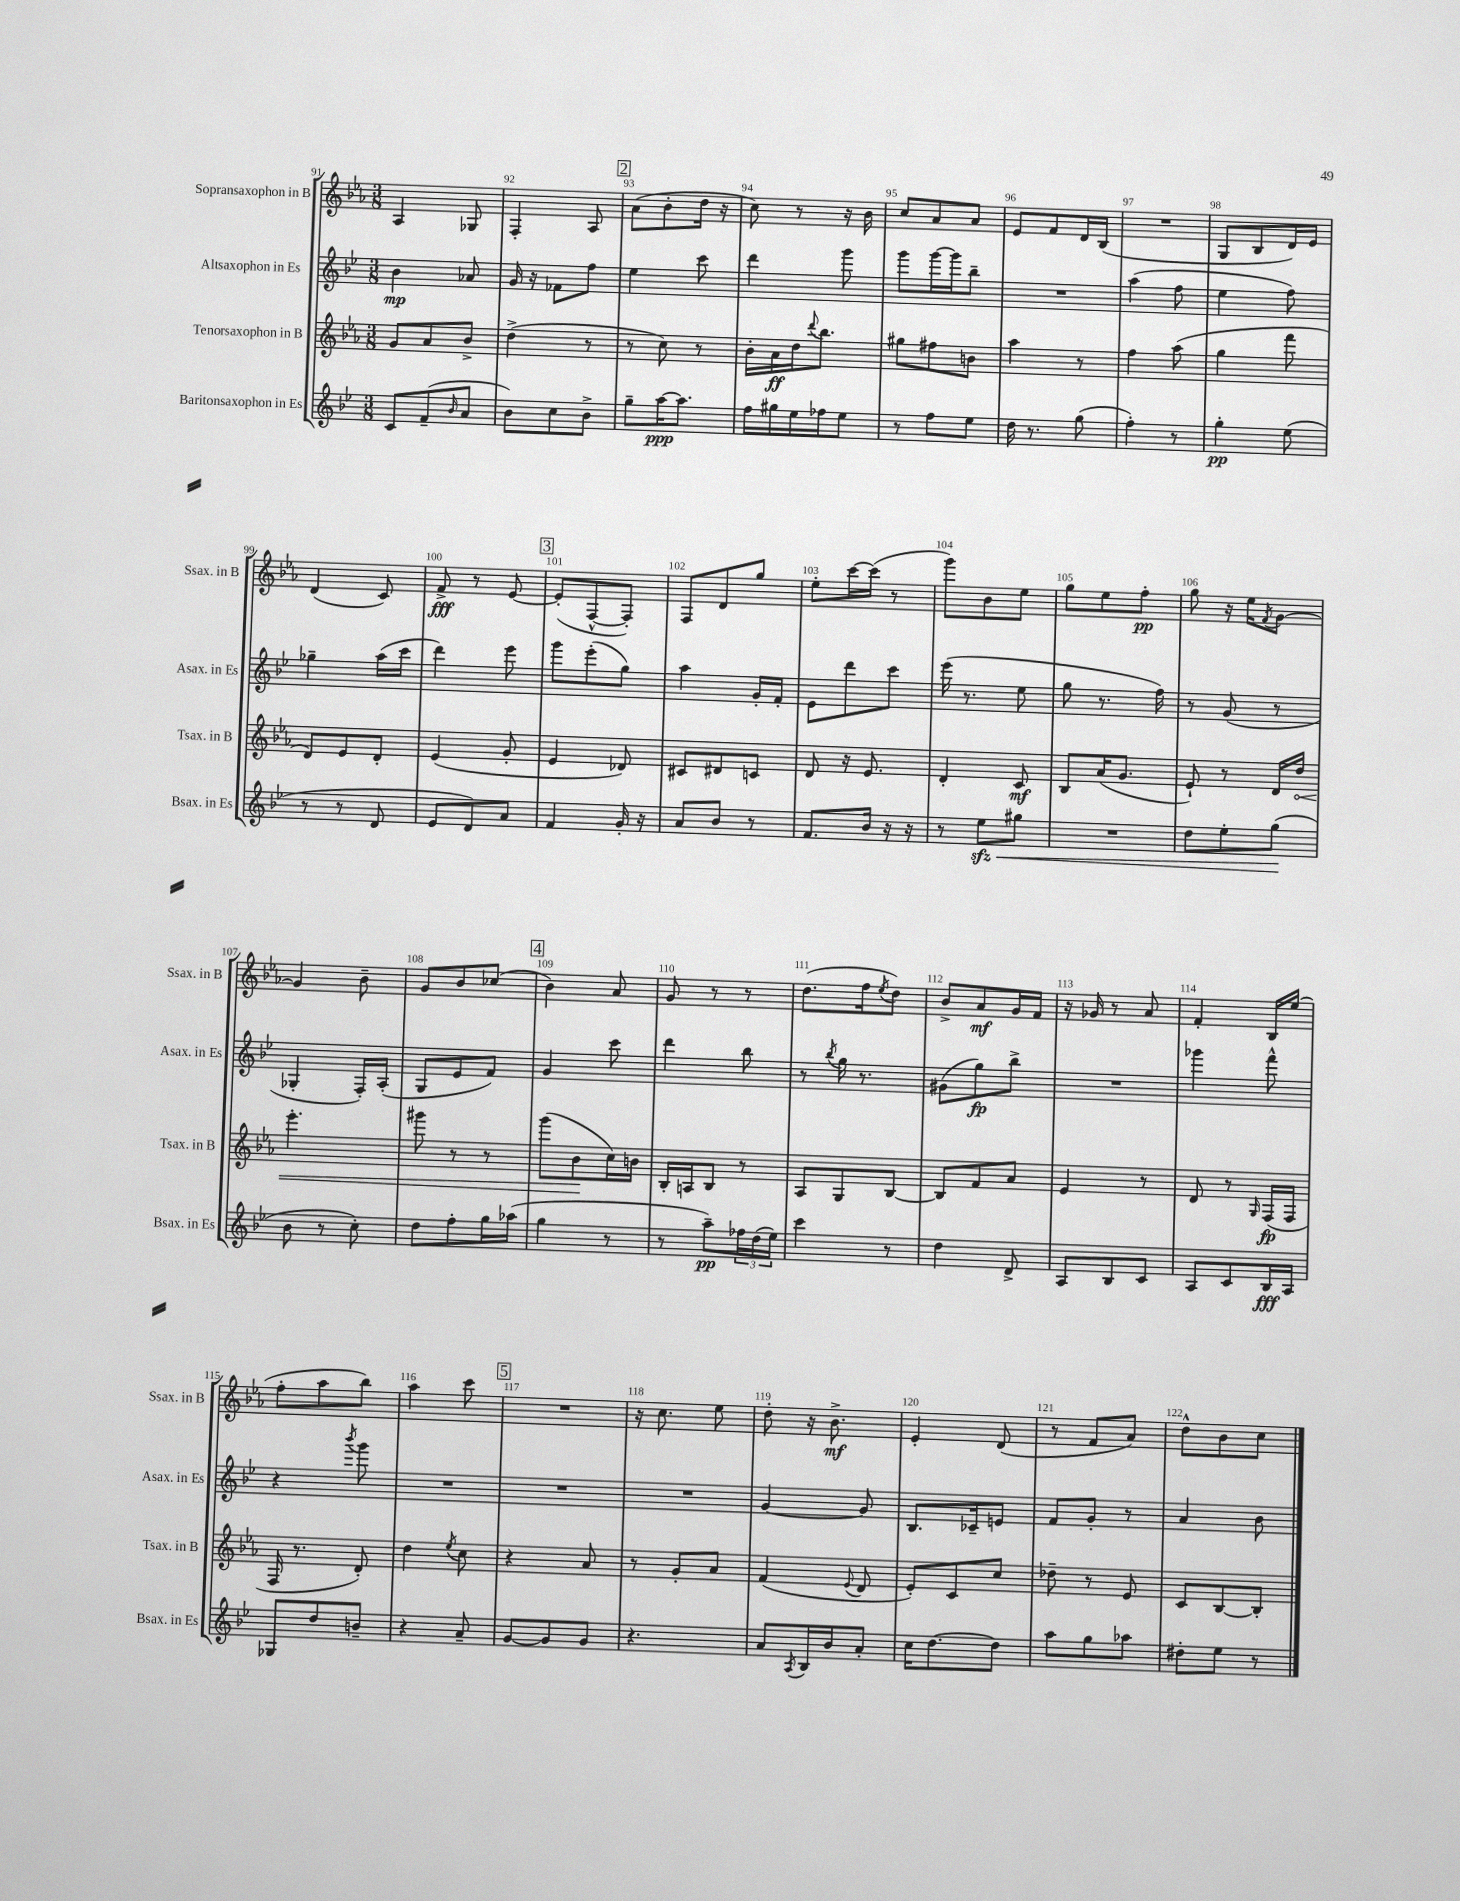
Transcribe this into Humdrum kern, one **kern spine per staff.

**kern	**dynam	**kern	**dynam	**kern	**dynam	**kern	**dynam
*part4	*part4	*part3	*part3	*part2	*part2	*part1	*part1
*staff4	*staff4	*staff3	*staff3	*staff2	*staff2	*staff1	*staff1
*I"Baritonsaxophon in Es	*	*I"Tenorsaxophon in B	*	*I"Altsaxophon in Es	*	*I"Sopransaxophon in B	*
*I'Bsax. in Es	*	*I'Tsax. in B	*	*I'Asax. in Es	*	*I'Ssax. in B	*
*clefG2	*	*clefG2	*	*clefG2	*	*clefG2	*
*k[b-e-]	*	*k[b-e-a-]	*	*k[b-e-]	*	*k[b-e-a-]	*
*M3/8	*	*M3/8	*	*M3/8	*	*M3/8	*
=91	=91	=91	=91	=91	=91	=91	=91
8c/L	.	8g/L	.	4b-\	mp	4A-/	.
(8f~/	.	8a-/	.	.	.	.	.
16qqb-/	.	.	.	.	.	.	.
8a/J	.	8b-^/J	.	8a-X/	.	8G-X/	.
=92	=92	=92	=92	=92	=92	=92	=92
8b-\L)	.	(4dd^\	.	16g/	.	4F'/	.
.	.	.	.	16r	.	.	.
8cc\	.	.	.	8f-X\L	.	.	.
8b-^\J	.	8r	.	8ff\J	.	8A-/	.
!!LO:REH:place=s1:t=2
=93	=93	=93	=93	=93	=93	=93	=93
8gg~\L	.	8r	.	4ee-\	.	(8a-\L	.
[16aa\K	ppp	8cc\)	.	.	.	8b-'\	.
8.aa\J]	.	.	.	.	.	.	.
.	.	8r	.	8ccc\	.	16dd\Jk	.
.	.	.	.	.	.	16r	.
=94	=94	=94	=94	=94	=94	=94	=94
16ff\LL	.	16b-'\LL	.	4ddd\	.	8cc\)	.
16gg#X\	.	16a-\	ff	.	.	.	.
16ee-\	.	16dd\J	.	.	.	8r	.
.	.	8qqddd/	.	.	.	.	.
16ff-X\J	.	8.bb-\J	.	.	.	.	.
8ee-\J	.	.	.	8ggg\	.	16r	.
.	.	.	.	.	.	16b-\	.
=95	=95	=95	=95	=95	=95	=95	=95
8r	.	8gg#X\L	.	8ggg\L	.	8cc/L	.
8ff\L	.	8ff#X\	.	[16ggg\L	.	8a-/	.
.	.	.	.	16ggg\J]	.	.	.
8ee-\J	.	8bn\J	.	8bb-~\J	.	8a-/J	.
=96	=96	=96	=96	=96	=96	=96	=96
16dd\	.	4aa-\	.	4.r	.	8e-/L	.
8.r	.	.	.	.	.	.	.
.	.	.	.	.	.	8f/	.
(8gg\	.	8r	.	.	.	16d/L	.
.	.	.	.	.	.	(16B-/JJ	.
=97	=97	=97	=97	=97	=97	=97	=97
4ff'\)	.	4ff\	.	(4aa\	.	4.r	.
8r	.	(8aa-\	.	8ff\	.	.	.
=98	=98	=98	=98	=98	=98	=98	=98
4gg'\	pp	4gg\	.	4ee-\	.	8G/L	.
.	.	.	.	.	.	8B-/	.
(8ee-\	.	8fff\	.	8ff\)	.	16d/L)	.
.	.	.	.	.	.	16e-/JJ	.
!!LO:LB:g=z
=99	=99	=99	=99	=99	=99	=99	=99
8r	.	8d/L)	.	4gg-X~\	.	(4d/	.
8r	.	8e-/	.	.	.	.	.
8d/	.	8d'/J	.	(16aa\LL	.	8c/)	.
.	.	.	.	16ccc\JJ	.	.	.
=100	=100	=100	=100	=100	=100	=100	=100
8e-/L	.	(4e-/	.	4ddd\)	.	8f^/	fff
8d/)	.	.	.	.	.	8r	.
8a/J	.	8g'/	.	8eee-\	.	[8e-/	.
!!LO:REH:place=s1:t=3
=101	=101	=101	=101	=101	=101	=101	=101
4f/	.	4e-/	.	8ggg\L	.	(8e-'/L]	.
.	.	.	.	(8eee-'\	.	[8F^^/	.
16g'/	.	8d-X/)	.	8gg\J)	.	8F'/J])	.
16r	.	.	.	.	.	.	.
=102	=102	=102	=102	=102	=102	=102	=102
8a/L	.	8c#X/L	.	4aa\	.	8F/L	.
8b-/J	.	8d#X/	.	.	.	8d/	.
8r	.	8cn/J	.	16g'/LL	.	8gg/J	.
.	.	.	.	16f'/JJ	.	.	.
=103	=103	=103	=103	=103	=103	=103	=103
8.f/L	.	8d/	.	8e-\L	.	8ee-'\L	.
.	.	16r	.	8ddd\	.	[16ccc\L	.
16b-/Jk	.	8.e-/	.	.	.	(16ccc\JJ]	.
16r	.	.	.	8ccc\J	.	8r	.
16r	.	.	.	.	.	.	.
=104	=104	=104	=104	=104	=104	=104	=104
8r	.	4d'/	.	(16eee-\	.	8ggg\L)	.
.	.	.	.	8.r	.	.	.
!	!LO:HP:b	!	!	!	!	!	!
8ee-zz\L	<	.	.	.	.	8b-\	.
8gg#X\J	.	8c/	mf	8ee-\	.	8ee-\J	.
=105	=105	=105	=105	=105	=105	=105	=105
4.r	.	8B-/L	.	8gg\	.	8gg\L	.
.	.	(16a-/K	.	8.r	.	8ee-\	.
.	.	8.g/J	.	.	.	.	.
.	.	.	.	.	.	8ff'\J	pp
.	.	.	.	16ff\)	.	.	.
=106	=106	=106	=106	=106	=106	=106	=106
8dd\L	.	8e-`/)	.	8r	.	8gg\	.
8ee-'\	.	8r	.	(8g/	.	16r	.
.	.	.	.	.	.	16ee-\KL	.
.	.	.	.	.	.	8qf/	.
(8gg\J	.	16d/LL	.	8r	.	[8g\J	.
!	!	!	!LO:HP:b	!	!	!	!
.	.	16dd/JJ	<	.	.	.	.
.	[	.	.	.	.	.	.
!!LO:LB:g=z
=107	=107	=107	=107	=107	=107	=107	=107
8b-\	.	4.eee-'\	.	4G-X'/	.	4g/]	.
8r	.	.	.	.	.	.	.
8cc'\)	.	.	.	16F'/LL)	.	8b-~\	.
.	.	.	.	(16A'/JJ	.	.	.
=108	=108	=108	=108	=108	=108	=108	=108
8dd\L	.	8ggg#X\	.	8G/L	.	8g/L	.
8ff'\	.	8r	.	8e-/	.	8b-/	.
16gg\L	.	8r	.	8f/J)	.	(8cc-X/J	.
(16aa-X\JJ	.	.	.	.	.	.	.
!!LO:REH:place=s1:t=4
=109	=109	=109	=109	=109	=109	=109	=109
4gg\	.	(8ggg\L	.	4g/	.	4b-\)	.
.	.	8b-\	.	.	.	.	.
8r	.	16cc\L)	[	8ccc\	.	8a-/	.
.	.	16bn\JJ	.	.	.	.	.
=110	=110	=110	=110	=110	=110	=110	=110
8r	.	16B-'/LL	.	4ddd\	.	8g/	.
.	.	16An/J	.	.	.	.	.
8aa~\L)	pp	8B-/J	.	.	.	8r	.
24ff-X\L	.	8r	.	8bb-\	.	8r	.
(24dd\	.	.	.	.	.	.	.
24ee-\JJ)	.	.	.	.	.	.	.
=111	=111	=111	=111	=111	=111	=111	=111
4ccc\	.	8A-/L	.	8r	.	(8.dd\L	.
.	.	.	.	8qbb-/	.	.	.
.	.	8G/	.	16gg\	.	.	.
.	.	.	.	8.r	.	16ff\k	.
.	.	.	.	.	.	8qee-/	.
8r	.	[8B-/J	.	.	.	8dd\J)	.
=112	=112	=112	=112	=112	=112	=112	=112
4dd\	.	8B-/L]	.	(8g#X\L	.	8b-^/L	.
.	.	8f/	.	8gg\)	fp	8a-/	mf
8d^/	.	8a-/J	.	8bb-^\J	.	16g/L	.
.	.	.	.	.	.	16f/JJ	.
=113	=113	=113	=113	=113	=113	=113	=113
8A/L	.	4e-/	.	4.r	.	16r	.
.	.	.	.	.	.	16g-X/	.
8B-/	.	.	.	.	.	8r	.
8c/J	.	8r	.	.	.	8a-/	.
=114	=114	=114	=114	=114	=114	=114	=114
8A/L	.	8d/	.	4ggg-X\	.	4f'/	.
8c/	.	8r	.	.	.	.	.
.	.	16qqG/	.	.	.	.	.
16B-/L	fff	(16F/LL	fp	8fff^^\	.	16B-/LL	.
16A/JJ	.	16F/JJ	.	.	.	(16ee-/JJ	.
!!LO:LB:g=z
=115	=115	=115	=115	=115	=115	=115	=115
8G-X/L	.	16F/	.	4r	.	8ff'\L	.
.	.	8.r	.	.	.	.	.
8dd/	.	.	.	.	.	8aa-\	.
.	.	.	.	8qbbb-/	.	.	.
8bn~/J	.	8d'/)	.	8ggg\	.	8bb-\J)	.
=116	=116	=116	=116	=116	=116	=116	=116
4r	.	4dd\	.	4.r	.	4aa-\	.
.	.	8qee-/	.	.	.	.	.
8a~/	.	8cc\	.	.	.	8ccc\	.
!!LO:REH:place=s1:t=5
=117	=117	=117	=117	=117	=117	=117	=117
[8g/L	.	4r	.	4.r	.	4.r	.
8g/]	.	.	.	.	.	.	.
8g/J	.	8a-/	.	.	.	.	.
=118	=118	=118	=118	=118	=118	=118	=118
4.r	.	8r	.	4.r	.	16r	.
.	.	.	.	.	.	8.cc\	.
.	.	8g'/L	.	.	.	.	.
.	.	8a-/J	.	.	.	8ee-\	.
=119	=119	=119	=119	=119	=119	=119	=119
8a/L	.	(4f/	.	[4g/	.	8dd'\	.
8qA/	.	.	.	.	.	.	.
16B-/L	.	.	.	.	.	16r	.
16b-/J	.	.	.	.	.	8.b-^\	mf
.	.	8qqe-/	.	.	.	.	.
8a'/J	.	8d/	.	8g/]	.	.	.
=120	=120	=120	=120	=120	=120	=120	=120
16cc\KL	.	8e-'/L)	.	8.B-/L	.	4e-'/	.
[8.dd\	.	.	.	.	.	.	.
.	.	8c/	.	.	.	.	.
.	.	.	.	16c-X~/k	.	.	.
8dd\J]	.	8cc/J	.	8en/J	.	(8d/	.
=121	=121	=121	=121	=121	=121	=121	=121
8aa\L	.	8dd-X~\	.	8f/L	.	8r	.
8gg\	.	8r	.	8g'/J	.	8f/L	.
8aa-X\J	.	8e-/	.	8r	.	8a-/J)	.
=122	=122	=122	=122	=122	=122	=122	=122
8dd#X'\L	.	8c/L	.	4a/	.	8dd^^\L	.
8ee-\J	.	[8B-/	.	.	.	8b-\	.
8r	.	8B-'/J]	.	8b-\	.	8cc\J	.
==	==	==	==	==	==	==	==
*-	*-	*-	*-	*-	*-	*-	*-
